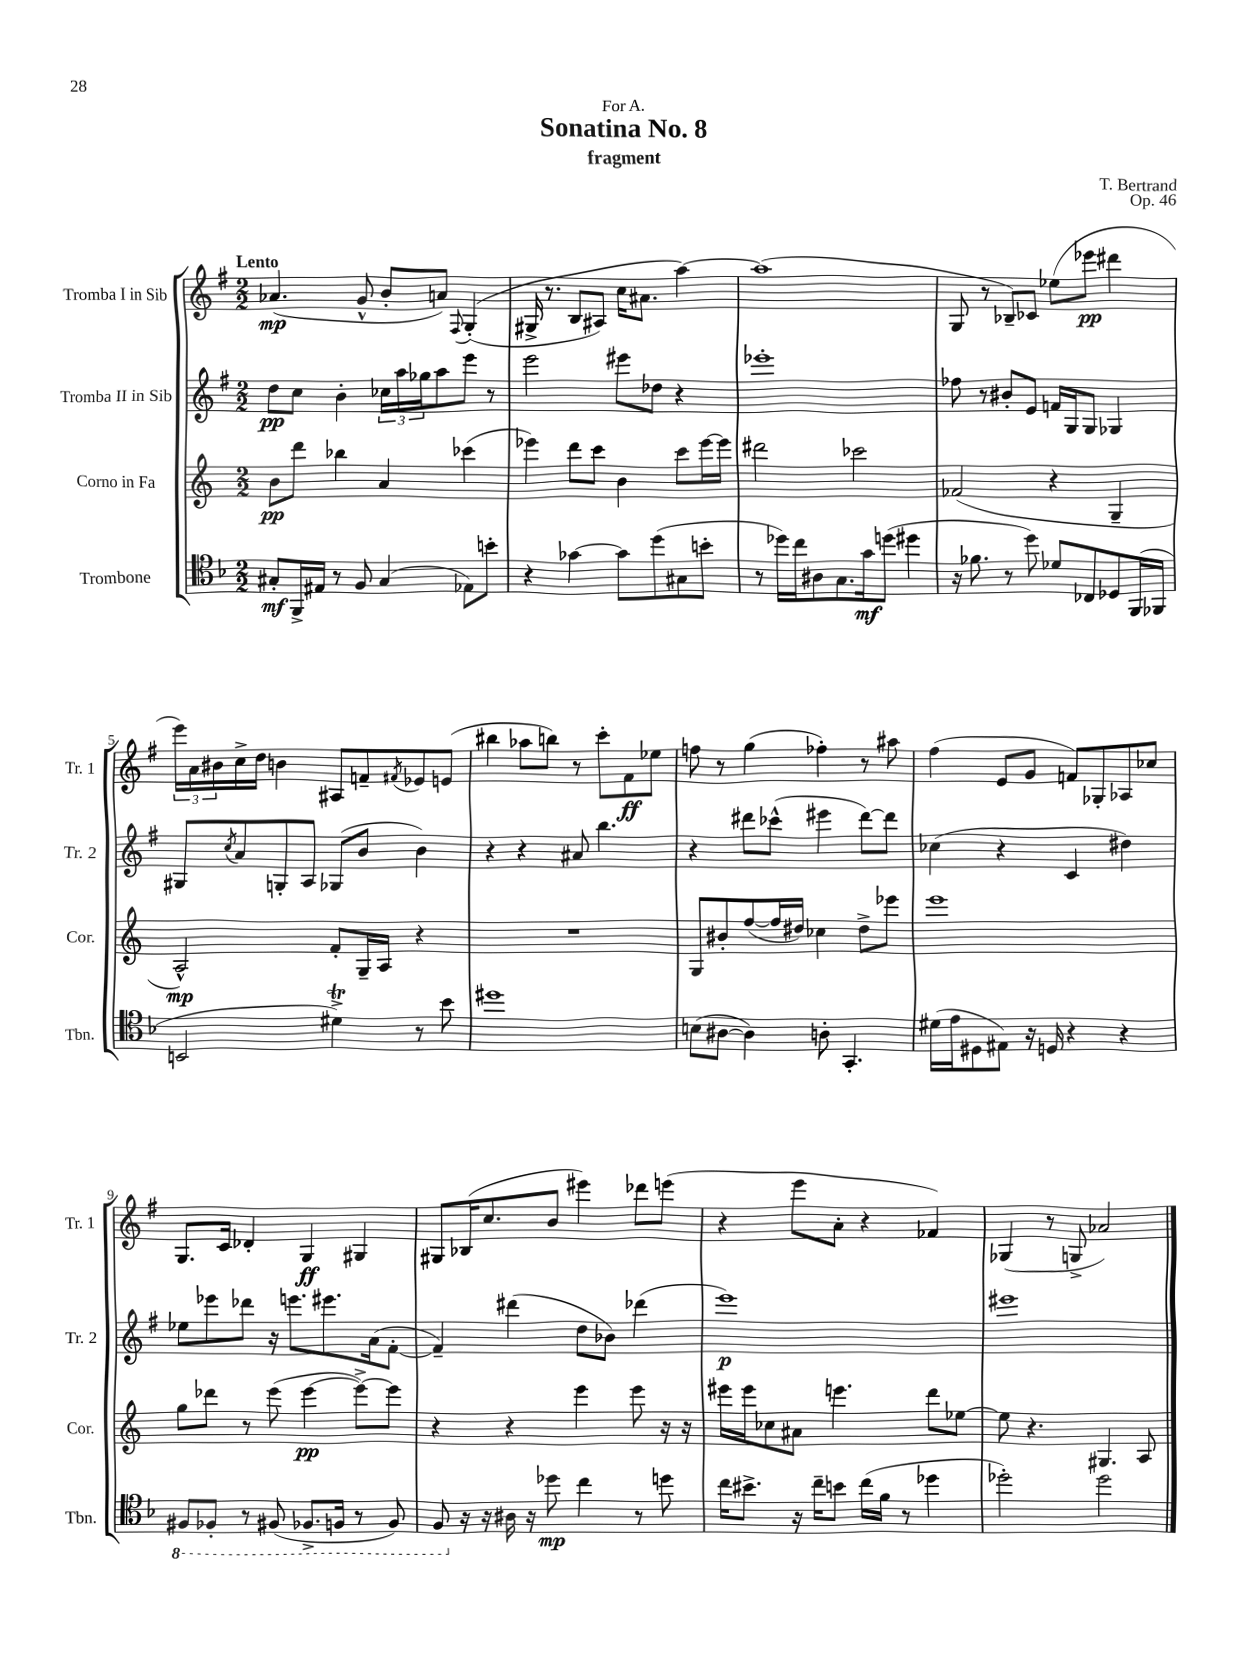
\header { title = "Sonatina No. 8" composer = "T. Bertrand" subtitle = "fragment" dedication = "For A." opus = "Op. 46" }
<<
\new StaffGroup <<
\new Staff = "s0" \with { instrumentName = "Tromba I in Sib" shortInstrumentName = "Tr. 1" } {
    \clef treble \key g \major \numericTimeSignature \time 2/2 \tempo "Lento"
    aes'4.\mp( g'8-^ b'8-. a'8) \appoggiatura { fis8 } g4-.(\( |
    gis16-> r8. b8 ais8) c''16 ais'8. a''4~\) |
    a''1( |
    g8 r8 bes8--) ces'8 ees''8( ees'''8\pp dis'''4 |
    \tuplet 3/2 { e'''16) a'16 bis'16 } c''16-> d''16 b'4 ais8 f'8-- \acciaccatura { fis'8 } ees'8 e'8( |
    bis''4 aes''8 b''8) r8 c'''8-. fis'8\ff ees''8 |
    f''8 r8 g''4( fes''4-.) r8 ais''8 |
    fis''4( e'8 g'8 f'8) ges8-. aes8 ces''8 |
    g8. c'16 des'4-. g4\ff gis4 |
    gis8 bes16( c''8. b'8 eis'''4) des'''8 e'''8( |
    r4 e'''8 a'8-. r4 fes'4) |
    ges4( r8 g8-> aes'2) \bar "|." |
}
\new Staff = "s1" \with { instrumentName = "Tromba II in Sib" shortInstrumentName = "Tr. 2" } {
    \clef treble \key g \major \numericTimeSignature \time 2/2
    d''8\pp c''8 b'4-. \tuplet 3/2 { ces''16 a''16 ges''16 } a''8 e'''8 r8 |
    e'''2 eis'''8 des''8 r4 |
    ees'''1-. |
    fes''8 r8 bis'8-. e'8 f'16 g16 g8 ges4 |
    gis8 \acciaccatura { c''8 } a'8 g8-. a8 ges8( b'8 b'4) |
    r4 r4 ais'8 b''4. |
    r4 dis'''8 ces'''8-^( eis'''4 dis'''8~) dis'''8 |
    ces''4( r4 c'4 dis''4) |
    ees''8 ees'''8 des'''8 r16 e'''8. eis'''8. a'16( fis'8~-. |
    fis'4--) dis'''4( d''8 bes'8) des'''4( |
    e'''1\p) |
    eis'''1 \bar "|." |
}
\new Staff = "s2" \with { instrumentName = "Corno in Fa" shortInstrumentName = "Cor." } {
    \clef treble \key c \major \numericTimeSignature \time 2/2
    b'8\pp d'''8 bes''4 a'4 ces'''4( |
    ees'''4) d'''8 c'''8 b'4 c'''8 ees'''16~ ees'''16 |
    dis'''2 ces'''2 |
    fes'2( r4 g4-- |
    a2-^\mp) f'8-. g16-- a16 r4 |
    R1 |
    g8 bis'8-. f''8~( f''16 dis''16) ces''4 dis''8-> ees'''8 |
    e'''1 |
    g''8 des'''8 r8 e'''8( e'''4~\pp e'''8~->) e'''8 |
    r4 r4 e'''4 e'''8 r16 r16 |
    eis'''16 eis'''16 ces''8 ais'8 e'''4. d'''8 ees''8~ |
    ees''8 r4. gis4. a8 \bar "|." |
}
\new Staff = "s3" \with { instrumentName = "Trombone" shortInstrumentName = "Tbn." } {
    \clef tenor \key f \major \numericTimeSignature \time 2/2
    gis8-.\mf f,16-> eis16 r8 f8 gis4( ees8) b'8-. |
    r4 ges'4~ ges'8 d''8( gis8 b'8-. |
    r8 des''16) c''16 ais8 g8. g'16\mf d''8( dis''4 |
    r16 fes'8. r8 d''8) des'8 ces8 des8 f,16( fes,16 |
    b,2 dis'4->\trill) r8 bes'8 |
    dis''1 |
    b8( ais8~ ais4) a8-. g,4.-. |
    dis'16( e'16 dis8 eis8) r16 d16 r4 r4 |
    \ottava #-1 fis,8 fes,8-. r8 fis,8( fes,8.-> f,16 r8 f,8) |
    f,8 \ottava #0 r16 r16 ais16 r16 des''8\mp c''4 r8 d''8 |
    c''16 bis'8.-> r16 c''16-- b'8 c''16( f'16 r8 des''4 |
    des''2-.) des''2 \bar "|." |
}
>>
>>
